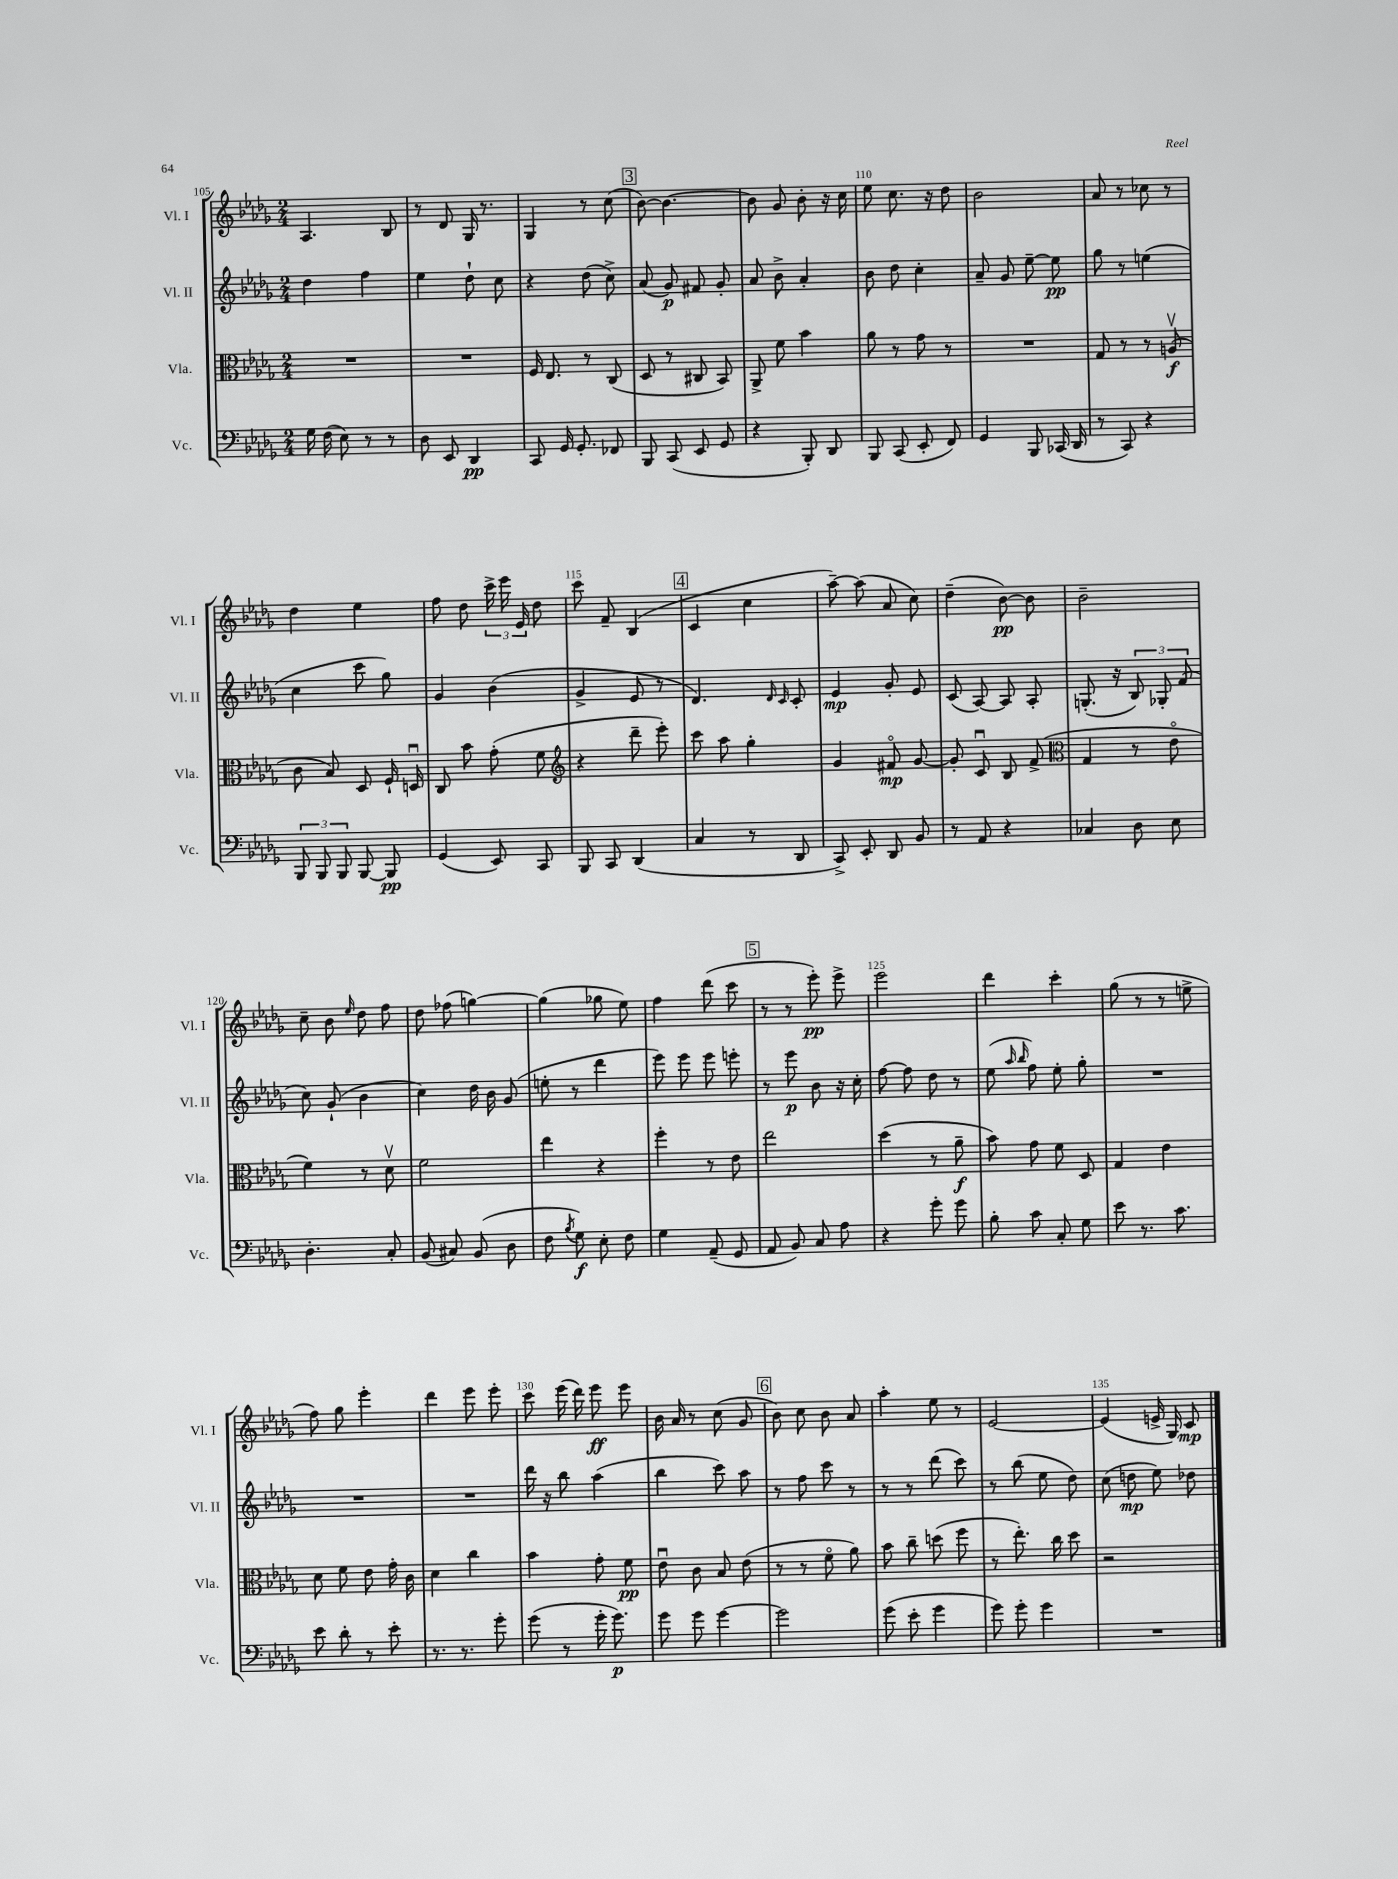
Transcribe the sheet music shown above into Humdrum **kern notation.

**kern	**kern	**kern	**kern
*staff4	*staff3	*staff2	*staff1
*clefF4	*clefC3	*clefG2	*clefG2
*k[b-e-a-d-g-]	*k[b-e-a-d-g-]	*k[b-e-a-d-g-]	*k[b-e-a-d-g-]
*M2/4	*M2/4	*M2/4	*M2/4
16G-	2r	4dd-	4.A-
(16F	.	.	.
8E-)	.	.	.
8r	.	4ff	.
8r	.	.	8B-
=	=	=	=
8D-	2r	4ee-	8r
8EE-	.	.	8d-
4DD-	.	8dd-`	16G-
.	.	.	8.r
.	.	8cc	.
=	=	=	=
8CC	16F	4r	4G-
.	8.E-	.	.
16GG-	.	.	.
8.GG-'	.	.	.
.	8r	(8dd-	8r
8FF-	(8C	8cc^)	(8cc
=	=	=	=
8BBB-	8D-	(8a-	[8b-)
(8CC	8r	8g-)	4.b-_
8EE-	8C#	8f#	.
8GG-	8BB-)	8g-'	.
=	=	=	=
4r	8AA-^	8a-	8b-]
.	8f	8b-^	8g-
8BBB-')	4b-	4a-'	8b-'
8DD-	.	.	16r
.	.	.	16cc
=	=	=	=
8BBB-	8a-	8b-	8ee-
(8CC	8r	8dd-	8.cc
8EE-'	8g-	4cc'	.
.	.	.	16r
8FF)	8r	.	8dd-
=	=	=	=
4GG-	2r	8a-~	2b-
.	.	8g-	.
8BBB-	.	[8ee-~	.
(16CC-	.	8ee-]	.
16DD-	.	.	.
=	=	=	=
8r	8G-	8gg-	8a-
8CC)	8r	8r	8r
4r	8r	(4ee	8cc-
.	(8Av	.	8r
=	=	=	=
12BBB-	8c	4cc	4dd-
12BBB-	.	.	.
.	8B-)	.	.
12BBB-	.	.	.
[8BBB-	8D-	8ccc	4ee-
8BBB-]	16F`	8gg-)	.
.	16Du	.	.
=	=	=	=
(4GG-	8C	4g-	8ff
.	8b-	.	8dd-
8EE-)	(8g-'	(4b-	24ccc^
.	.	.	24eee-
.	.	.	24e-
8CC	8f	.	8dd-
=	=	=	=
*	*clefG2	*	*
8BBB-	4r	4g-^	8ccc
8CC	.	.	8f~
(4DD-	8ddd-~	8e-	(4B-
.	8eee-')	8r	.
=	=	=	=
4C	8ccc	4.d-)	4c
.	8aa-	.	.
8r	4gg-'	.	4cc
.	.	16qqd-	.
.	.	16qqc	.
8DD-	.	8c'	.
=	=	=	=
8CC^)	4g-	4e-	[8aa-~)
8EE-'	.	.	(8aa-]
8DD-	8f#o	8g-'	8a-
8BB-	[8g-	8e-	8cc)
=	=	=	=
8r	8g-']	(8c	(4dd-~
8AA-	8cu	[8A-)	.
4r	8B-	8A-]	[8b-)
.	(8f^	8A-'	8b-]
=	=	=	=
*	*clefC3	*	*
4C-	4G-	(8.G'	2b-~
.	.	16r	.
8D-	8r	12B-)	.
.	.	12G-'	.
8E-	8e-o	.	.
.	.	(12f	.
=	=	=	=
4.D-'	4f)	8cc)	8cc~
.	.	(8g-`	8b-
.	.	.	16qqee-
.	8r	4b-	8dd-
8C'	8d-v	.	8ff
=	=	=	=
(8BB-	2f	4cc)	8dd-
8C#)	.	.	(8ff-
(8BB-	.	16dd-	[4gg)
.	.	16b-	.
8D-	.	(8g-	.
=	=	=	=
8F	4ee-	8ee'	(4gg]
8qB-	.	.	.
8G-)	.	8r	.
8E-'	4r	4ddd-	8gg-
8F	.	.	8ee-)
=	=	=	=
4G-	4ff'	8eee-)	4ff
.	.	8eee-	.
(8AA-~	8r	8eee-	(8ddd-
8GG-	8e-	8eee'	8ccc
=	=	=	=
8AA-	2ee-	8r	8r
8BB-)	.	8eee-	8r
8C	.	8b-	8eee-')
8A-	.	16r	8eee-^
.	.	16cc'	.
=	=	=	=
4r	(4dd-	[8ff	2eee-
.	.	8ff]	.
8g-'	8r	8dd-	.
8g-	8a-~	8r	.
=	=	=	=
8B-'	8b-)	(8ee-	4ddd-
.	.	16qqaa-	.
.	.	16qqbb-	.
8c	8g-	8ff)	.
8C'	8f	8ee-'	4ccc'
8G-	8D-	8gg-'	.
=	=	=	=
8e-	4G-	2r	(8gg-
8.r	.	.	8r
.	4e-	.	8r
8.c	.	.	.
.	.	.	8ee^
=	=	=	=
8e-	8d-	2r	8ff)
8d-'	8f	.	8gg-
8r	8e-	.	4eee-'
8e-'	16g-'	.	.
.	16c	.	.
=	=	=	=
8.r	4d-	2r	4ddd-
8.r	.	.	.
.	4cc	.	8eee-
8g-'	.	.	8eee-'
=	=	=	=
(8g-	4b-	16ddd-	8ccc
.	.	16r	.
8r	.	8bb-	(16eee-
.	.	.	16ddd-)
16g-'	8g-'	(4aa-	8eee-
8.g-)	.	.	.
.	8f	.	8eee-
=	=	=	=
8g-	8e-u	4bb-	16b-
.	.	.	16a-
8g-	8c	.	8r
[4g-	8B-	8ccc)	(8cc
.	(8e-	8aa-	8g-
=	=	=	=
2g-]	8r	8r	8b-)
.	8r	8ff	8cc
.	8fo	8ccc	8b-
.	8a-)	8r	8a-
=	=	=	=
(8g-	8b-	8r	4aa-'
8e-'	8cc~	8r	.
4g-	(8dd	(8ddd-	8ee-
.	8ff	8ccc)	8r
=	=	=	=
8g-)	8r	8r	[2e-
8g-'	8.ee-')	(8bb-	.
4g-	.	8ee-	.
.	16cc	.	.
.	8dd-	8dd-)	.
=	=	=	=
2r	2r	(8cc	(4e-]
.	.	8dd	.
.	.	8ee-)	16e^
.	.	.	16G-)
.	.	8dd-	8c
==	==	==	==
*-	*-	*-	*-
